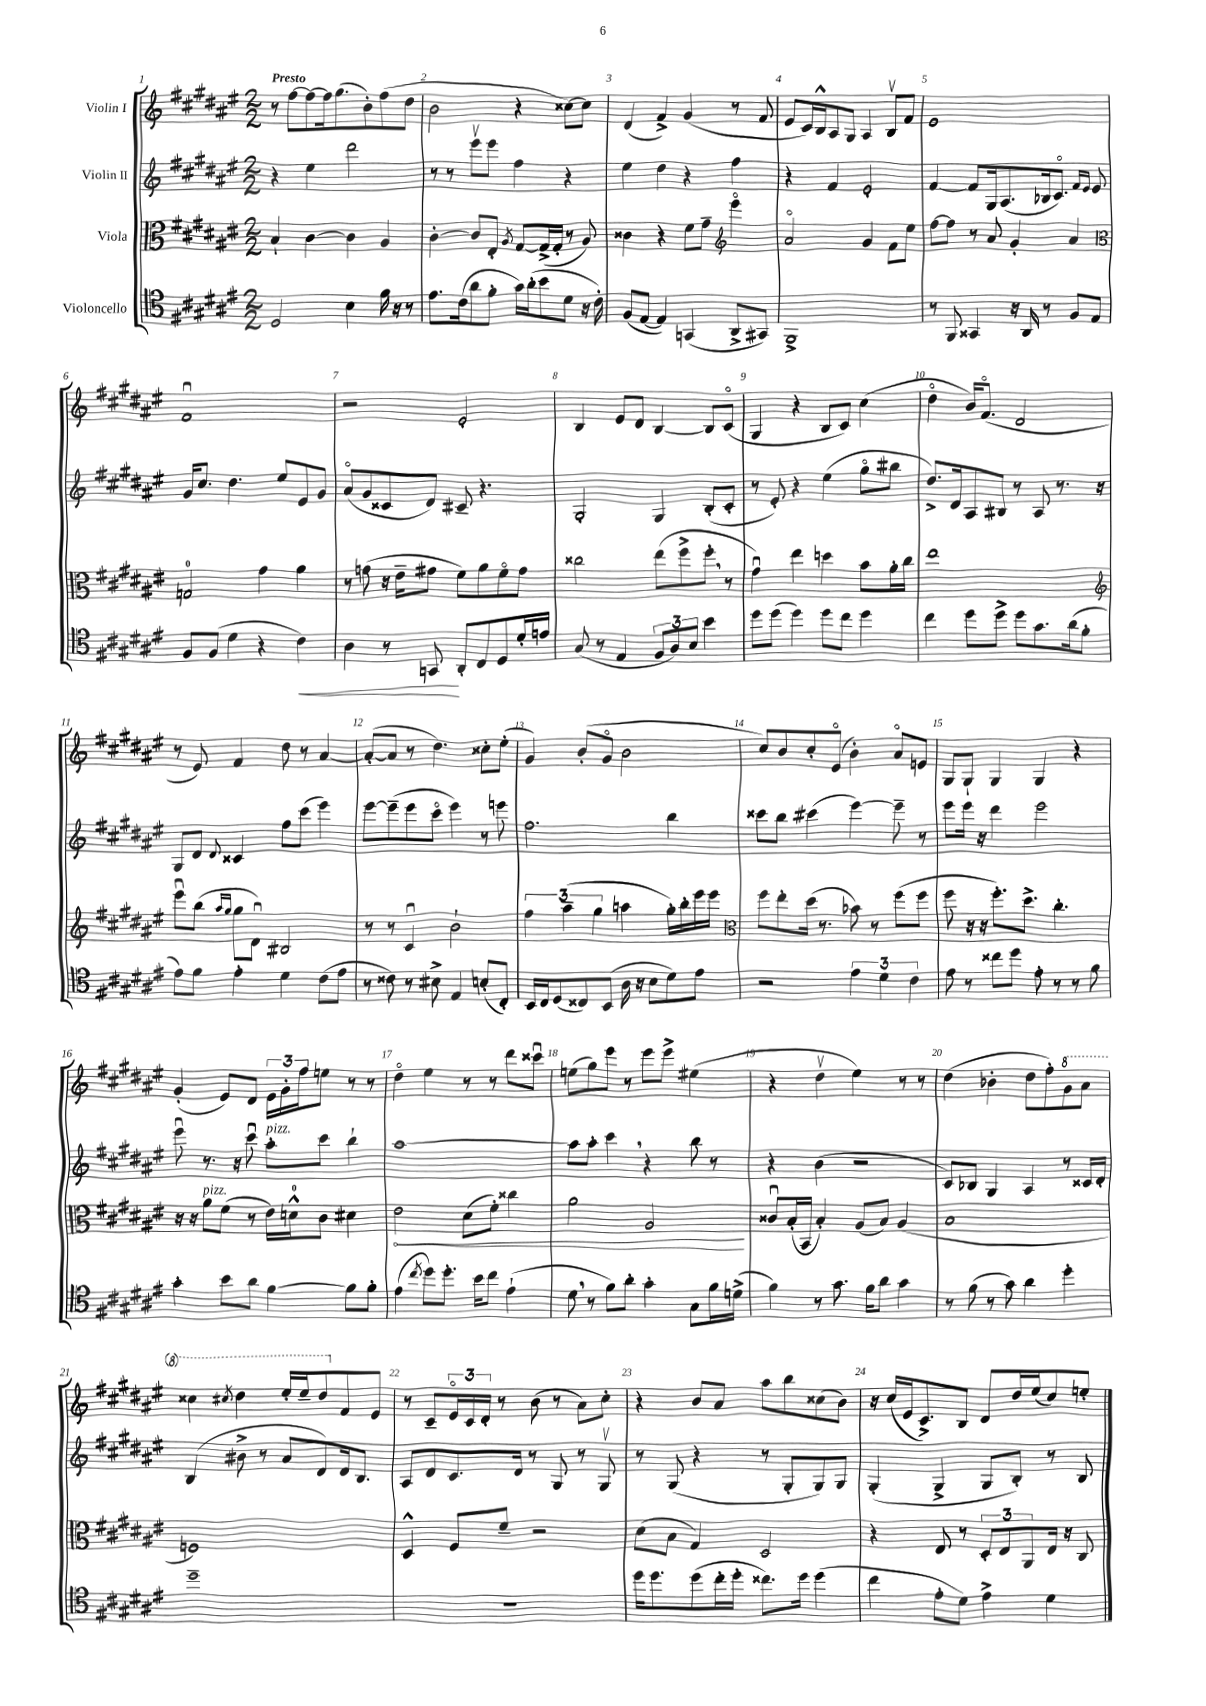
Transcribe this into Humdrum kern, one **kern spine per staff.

**kern	**kern	**kern	**kern
*staff4	*staff3	*staff2	*staff1
*clefC4	*clefC3	*clefG2	*clefG2
*k[f#c#g#d#a#e#]	*k[f#c#g#d#a#e#]	*k[f#c#g#d#a#e#]	*k[f#c#g#d#a#e#]
*M2/2	*M2/2	*M2/2	*M2/2
2D#	4B`	4r	8r
.	.	.	[8ff#
.	[4c#	4ee#	8ff#_
.	.	.	16ff#]
.	.	.	(8.gg#
4B	4c#]	2ddd#	.
.	.	.	8b')
16f#	4A#	.	(8ff#
16r	.	.	.
8r	.	.	8dd#
=	=	=	=
8.e#	[4c#'	8r	2b
.	.	8r	.
(16c#	.	.	.
8a#	8c#]	8eee#v	.
8f#'	8E#'	8eee#	.
.	8qA#	.	.
16g#)	[8G#	4ff#	4r
(16a#'	.	.	.
8b	(16G#^]	.	.
.	16G#'	.	.
8d#	8r	4r	[8cc##)
16r	8A#)	.	8cc##]
16c#')	.	.	.
=	=	=	=
(8F#	4c##	4ee#	(4d#
[8E#	.	.	.
4E#])	4r	4dd#	4f#^)
(4GG	8f#	4r	(4g#
.	8g#~	.	.
*	*clefG2	*	*
8AA#^	4eee#o	4ff#	8r
8GG#)	.	.	8f#
=	=	=	=
1FF#^	2a#o	4r	8e#
.	.	.	16c#)
.	.	.	16B^^
.	.	4f#	8A#
.	.	.	8G#
.	4g#	2e#'	4A#
.	8f#	.	8Bv
.	8ee#	.	8f#
=	=	=	=
8r	[8ff#	[4f#	1e#
8FF#	8ff#]	.	.
4GG##	8r	8f#]	.
.	8a#	16G#	.
.	.	(8.A#	.
16r	4g#'	.	.
16AA#	.	.	.
8r	.	16B-	.
.	.	8.c#o)	.
8F#	4a#	.	.
.	.	16qqf#	.
.	.	16qqe#	.
8E#	.	8e#	.
=	=	=	=
*	*clefC3	*	*
8F#	2G	16g#	1f#u
.	.	8.cc#	.
(8F#	.	.	.
4d#	.	4.dd#	.
4r	4g#	.	.
.	.	8ee#	.
4c#)	4a#	8e#	.
.	.	8g#	.
=	=	=	=
4A#	8r	(8a#o	2r
.	(8g	8g#	.
8r	16r	8c##	.
.	16e#~	.	.
8GG	8g#	8d#)	.
8AA#'	8f#)	8c#~	2e#'
8C#	8a#	4.r	.
8D#	8f#o	.	.
16d#'	8g#	.	.
16e	.	.	.
=	=	=	=
(8G#	2cc##	2G#'	4B
8r	.	.	.
4E#	.	.	8e#
.	.	.	8d#
12F#	(8ee#	4G#	[4B
12A#)	.	.	.
.	8ff#^	.	.
12B	.	.	.
4b	8ff#'	(8B'	8B]
.	8r	8c#'	(8c#o
=	=	=	=
8dd#	4g#u)	8r	4G#
(8dd#	.	8e#')	.
4dd#)	4ee#	4r	4r
8dd#	4dd	(4ee#	8B
8cc#	.	.	8c#)
4dd#	8b	8gg#o	(4cc#
.	16a#'	8bb#	.
.	16cc#	.	.
=	=	=	=
4cc#	1ee#	8.dd#^)	4dd#o
.	.	16d#	.
8dd#	.	8A#	16b)
.	.	.	(8.f#o
8dd#^	.	8B#	.
8dd#	.	8r	2d#
8.g#	.	8A#	.
.	.	8.r	.
(16a#	.	.	.
8f#'	.	.	.
.	.	16r	.
=	=	=	=
*	*clefG2	*	*
8e#)	8eee#u	8G#	8r
8f#	(8bb	8d#	8e#)
.	16qqaa#	.	.
.	16qqgg#	8qqd#	.
4e#'	8gg#	4c##	4f#
.	8d#u)	.	.
4d#	2B#	8ff#	8dd#
.	.	(8ccc#	8r
(8c#	.	4eee#)	[4a#
8e#	.	.	.
=	=	=	=
8r	8r	[8eee#	(8a#'_
8c##)	8r	(8eee#~]	8a#]
8r	4c#u	8eee#	8r
8B#^	.	8ccc#o	4.dd#)
4E#	2b`	4eee#)	.
(8B'	.	8r	8cc##'
8C#')	.	8eee	(8ee#'
=	=	=	=
16BB	6ff#	2.ff#	4g#)
16C#	.	.	.
(8D#	.	.	.
.	(6aa#~	.	.
8C##)	.	.	(8b'
.	6gg#	.	.
(8BB	.	.	8g#o
16A#	4aa	.	2b
16r	.	.	.
8B	.	.	.
8d#)	16gg#')	4bb	.
.	16bb'	.	.
8e#	16eee#	.	.
.	16eee#	.	.
=	=	=	=
*	*clefC3	*	*
2r	8ff#	8ccc##	8cc#)
.	8ee#'	8bb	8b
.	(16dd#	(4ccc#	8cc#'
.	8.r	.	.
.	.	.	(8e#o
6e#	8b-)	[4eee#)	4b')
.	8r	.	.
6d#	.	.	.
.	(8ff#	8eee#~]	8a#o
6c#	.	.	.
.	8ff#	8r	8e
=	=	=	=
8e#	8ff#	8eee#	8G#
8r	16r	16eee#	8G#`
.	16r	16r	.
8cc##	8.ff#')	4ddd#	4G#
8dd#	.	.	.
.	8.dd#^	.	.
8e#'	.	2eee#	4G#
8r	4.cc#'	.	.
8r	.	.	4r
8f#	.	.	.
=	=	=	=
4g#'	16r	8eee#u	(4g#'
.	16r	.	.
.	8a#	8.r	.
8b	(8f#	.	8e#)
.	.	16r	.
8a#	8r	8ccc#u	8d#
[4f#	16e#)	8aa#'	24e#
.	.	.	24g#'
.	16d^^	.	.
.	.	.	24ff#
.	8c#	8ccc#	8ee
8f#]	4d#	4bb`	8r
8f#'	.	.	8r
=	=	=	=
(4e#	2e#	[1aa#	4dd#o
8qcc#	.	.	.
8dd#)	.	.	4ee#
8.dd#'	.	.	.
.	(8d#	.	8r
16b	.	.	.
8cc#	8f#')	.	8r
(4e#`	4cc##	.	8ddd#
.	.	.	8ccc##u
=	=	=	=
8d#	2a#	8aa#]	(8ee
8r	.	8aa#'	8gg#)
8f#)	.	4ccc#	8eee#
8a#'	.	.	8r
4g#'	2A#	4r	8eee#
.	.	.	8eee#^
8G#	.	8bb	(4ee#
16f#	.	8r	.
(16d^	.	.	.
=	=	=	=
4f#)	8c##u	4r	4r
.	(16B'	.	.
.	16BB	.	.
8r	4B')	(4b	4dd#v
8.g#	.	.	.
.	(8A#	2r	4ee#)
16f#	.	.	.
8a#	8B)	.	.
4g#	(4A#	.	8r
.	.	.	8r
=	=	=	=
8r	1B	8c#)	(4dd#
(8f#	.	8B-	.
8r	.	4G#	4b-'
8g#)	.	.	.
4a#	.	4A#	8dd#
.	.	.	8ff#')
4dd#'	.	8r	8gg#
.	.	16c##	8aa#
.	.	16d#'	.
=	=	=	=
1dd#~	1F)	(4B	4ccc##
.	.	.	8qccc#
.	.	8b#^	4ddd#
.	.	8r	.
.	.	8a#	16eee#'
.	.	.	16eee#~
.	.	8d#)	8ddd#
.	.	16d#	8f#
.	.	8.B	.
.	.	.	8e#
=	=	=	=
1r	4D#^^	8A#	8r
.	.	8d#	8c#~
.	8F#	8.c#	24e#o
.	.	.	24c#
.	.	.	24d#'
.	8f#~	.	8r
.	.	16d#	.
.	2r	8r	(8b
.	.	8G#	8r
.	.	8r	8a#)
.	.	8G#v	8cc#'
=	=	=	=
16dd#	(8d#	8r	4r
8.dd#	.	.	.
.	8B	(8G#	.
(8dd#	4G#)	4r	8b
16cc#'	.	.	8a#
16dd#'	.	.	.
8.cc##)	2D#	8r	8aa#
.	.	8G#'	8bb
16dd#	.	.	.
(4dd#	.	8G#)	(8cc##
.	.	8G#	8b)
=	=	=	=
4cc#	4r	(4G#'	16r
.	.	.	(16cc#
.	.	.	16e#
.	.	.	8.c#^)
8e#'	8E#	4G#^	.
8d#)	8r	.	8B
4e#^	12D#'	8G#	8d#
.	12E#	.	.
.	.	8B')	16dd#
.	12AA#	.	.
.	.	.	(16ee#
4d#	16E#	8r	8cc#)
.	16r	.	.
.	8C#	8B	8ee'
==	==	==	==
*-	*-	*-	*-
